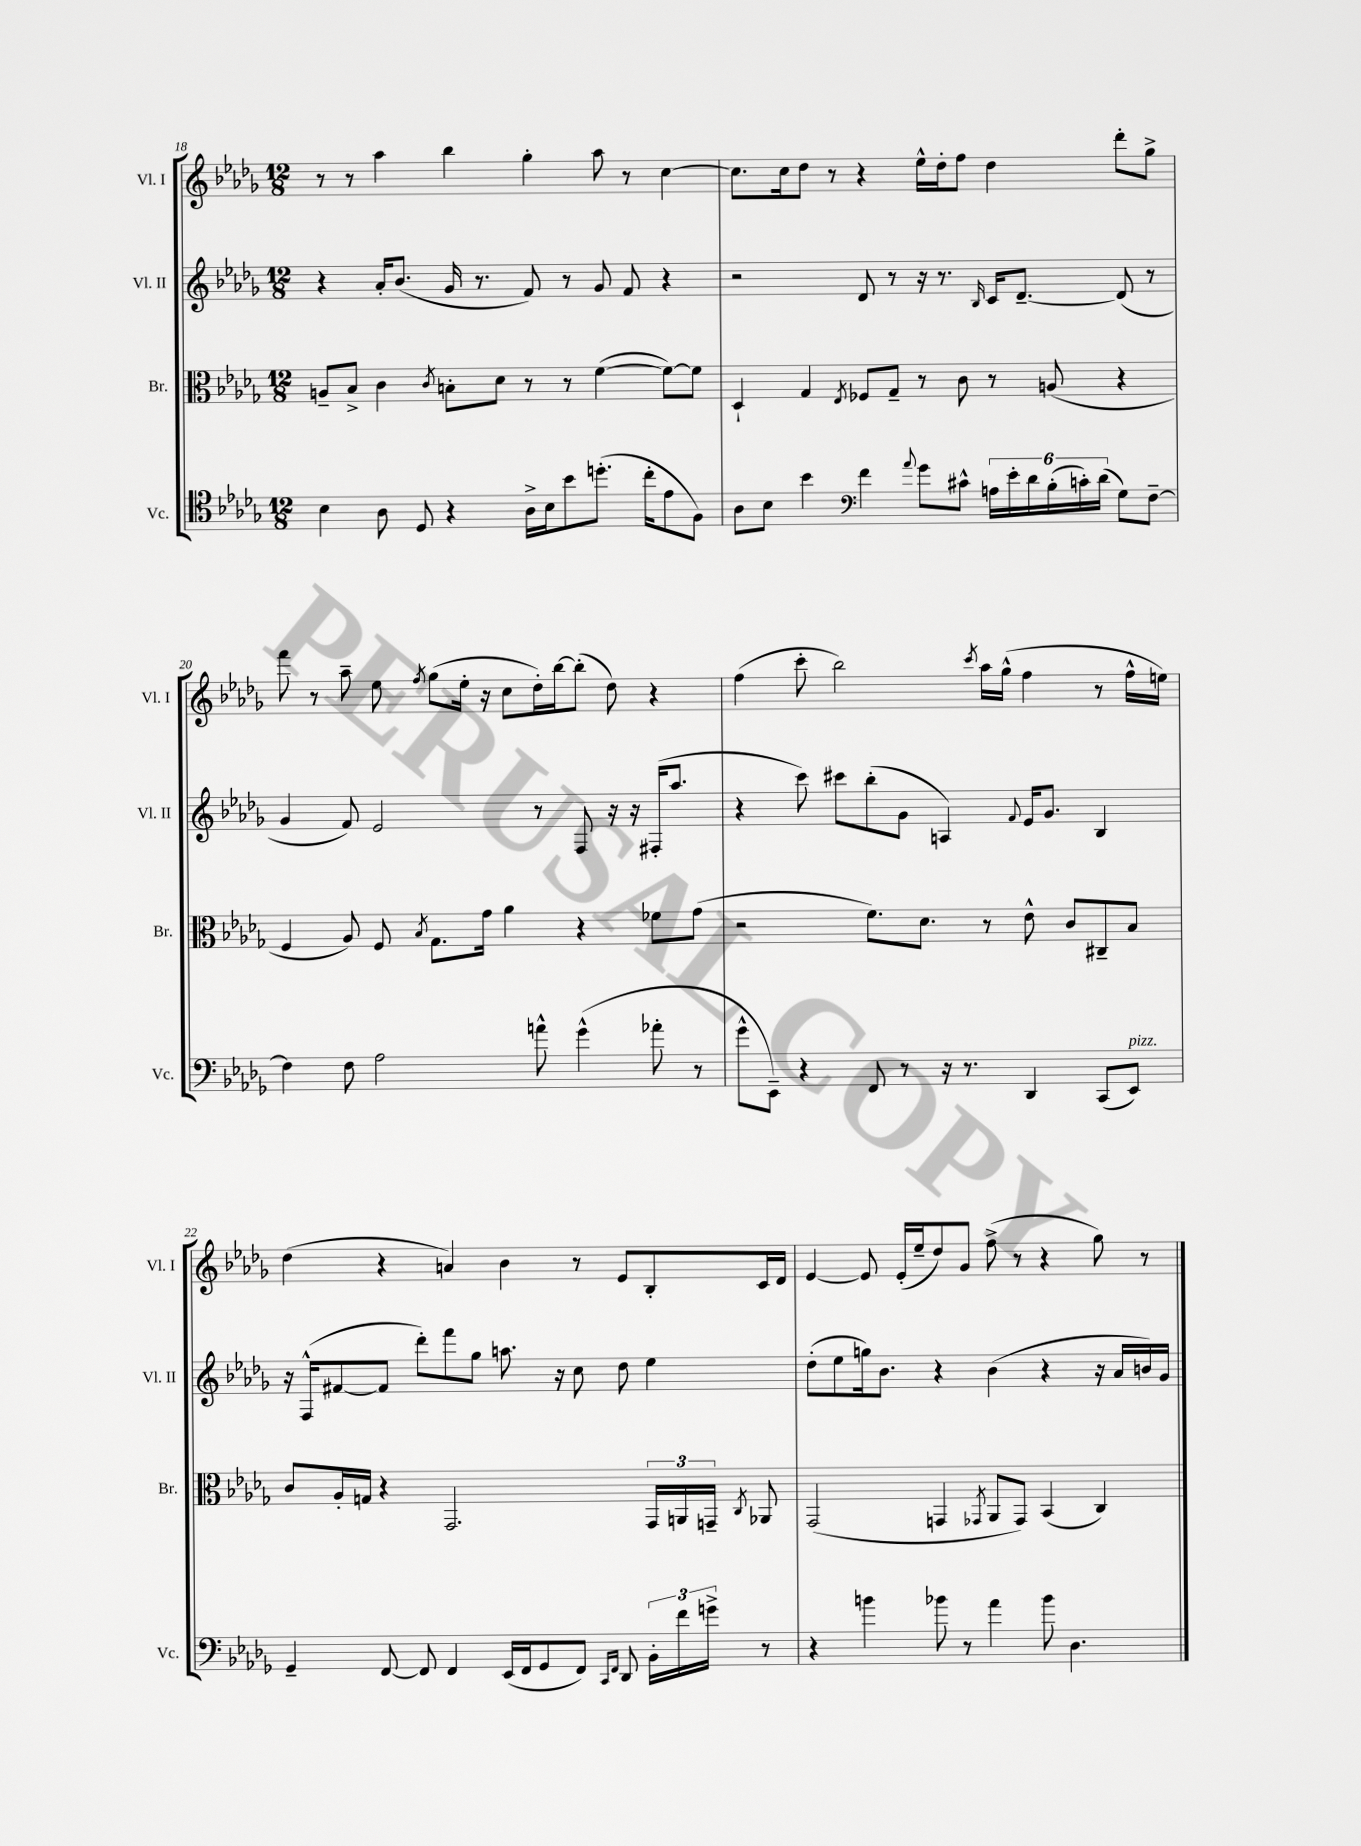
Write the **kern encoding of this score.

**kern	**kern	**kern	**kern
*staff4	*staff3	*staff2	*staff1
*clefC4	*clefC3	*clefG2	*clefG2
*k[b-e-a-d-g-]	*k[b-e-a-d-g-]	*k[b-e-a-d-g-]	*k[b-e-a-d-g-]
*M12/8	*M12/8	*M12/8	*M12/8
4B-	8A~	4r	8r
.	8B-^	.	8r
8A-	4c	16a-'	4aa-
.	.	(8.b-	.
8D-	.	.	.
.	8qc	.	.
4r	8B'	16g-	4bb-
.	.	8.r	.
.	8d-	.	.
16A-^	8r	8f)	4gg-'
16B-	.	.	.
8b-	8r	8r	.
(8.dd'	([4f	8g-	8aa-
.	.	8f	8r
16cc'	.	.	.
8e-	8f_)	4r	[4cc
8F)	8f]	.	.
=	=	=	=
8A-	4D-`	2r	8.cc]
8B-	.	.	.
.	.	.	16cc
4b-	4G-	.	8dd-
.	.	.	8r
*clefF4	*	*	*
.	8qE-	.	.
4f	8F-	8d-	4r
.	8G-~	8r	.
8qqa-	.	.	.
8g-	8r	16r	16ee-^^
.	.	8.r	16dd-'
8c#^^	8c	.	8ff
.	.	16qqB-	.
24A	8r	16c	4dd-
24e-'	.	.	.
.	.	[8.d-~	.
24d-	.	.	.
(24B-'	(8A	.	.
24c')	.	.	.
(24d-	.	.	.
8G-)	4r	(8d-]	8ddd-'
[8F~	.	8r	8gg-^
=	=	=	=
4F]	4F	4g-	8fff
.	.	.	8r
8F	8A-)	8f)	8aa-~
2A-	8F	2e-	8ee-
.	8qB-	.	8qff
.	8.G-	.	(8gg-
.	.	.	16ee-'
.	16g-	.	16r
.	4a-	.	8cc
8a^^	.	8r	16dd-')
.	.	.	[16bb-
(4g-^^	4r	8F	(8bb-']
.	.	16r	8dd-)
.	.	16r	.
8a-'	8f-	(16F#'	4r
.	.	8.aa-	.
8r	(8g-	.	.
=	=	=	=
8g-^^	2r	4r	(4ff
8EE-~)	.	.	.
4r	.	8ccc)	8ccc'
.	.	8ccc#	2bb-)
8FF	8.f)	(8bb-'	.
8r	.	8g-	.
.	8.d-	.	.
16r	.	4A)	.
8.r	.	.	.
.	.	.	8qccc
.	8r	.	16aa-
.	.	.	(16gg-^^
.	.	8qqf	.
4DD-	8e-^^	16e-	4ff
.	.	8.g-	.
.	8c	.	.
(8CC	8C#~	4B-	8r
8EE-)	8B-	.	16ff^^
.	.	.	16ee)
=	=	=	=
4GG-~	8c	16r	(4dd-
.	.	(16F^^	.
.	16A-'	[8f#	.
.	16G	.	.
[8FF	4r	8f#]	4r
8FF]	.	8ddd-')	.
4FF	2.GG-	8fff	4a)
.	.	8gg-	.
(16EE-	.	8.aa	4b-
16FF	.	.	.
8GG-	.	.	.
.	.	16r	.
8FF)	.	8cc	8r
16qqCC	.	.	.
16qqFF	.	.	.
8DD-	.	8dd-	8e-
24BB-'	24GG-	4ee-	8B-'
24f	24AA	.	.
24g^	24GG~	.	.
.	8qC	.	.
8r	8AA-	.	16c
.	.	.	16d-
=	=	=	=
4r	(2GG-	(8dd-'	[4e-
.	.	8ee-	.
4b	.	16gg)	8e-]
.	.	8.b-	.
.	.	.	(16e-'
.	.	.	16ee-~
8b-	4GG	4r	8dd-)
8r	.	.	8g-
.	8qGG-	.	.
4a-	8AA-	(4b-	(8ff^
.	8GG-)	.	8r
8b-	(4BB-	4r	4r
4.D-	.	.	.
.	4C)	16r	8gg-)
.	.	16a-	.
.	.	16b)	8r
.	.	16g-	.
==	==	==	==
*-	*-	*-	*-
